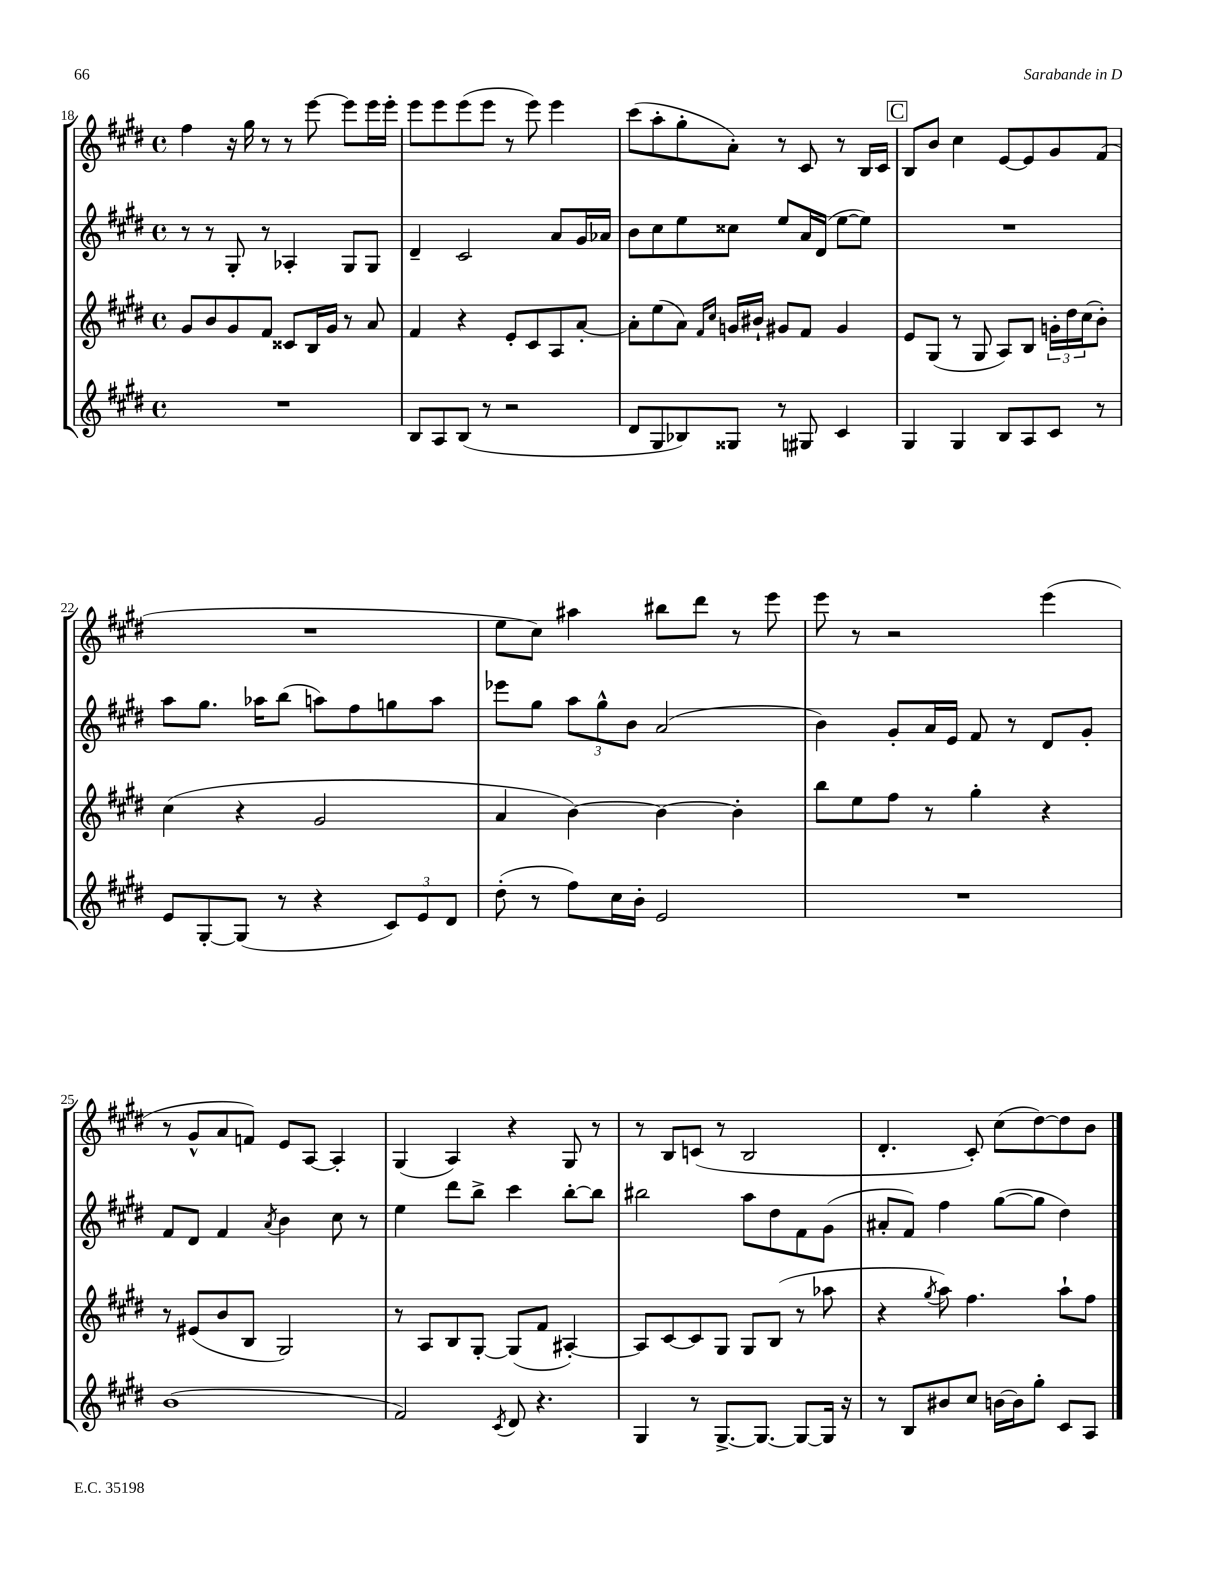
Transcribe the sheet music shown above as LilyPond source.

<<
\new StaffGroup <<
\new Staff = "s0" {
    \clef treble \key e \major \defaultTimeSignature \time 4/4
    fis''4 r16 gis''16 r8 r8 e'''8~ e'''8 e'''16 e'''16-. |
    e'''8 e'''8 e'''8( e'''8 r8 e'''8) e'''4 |
    cis'''8( a''8-. gis''8-. a'8-.) r8 cis'8 r8 b16 cis'16 |
    \mark \markup { \box "C" } b8 b'8 cis''4 e'8~ e'8 gis'8 fis'8( |
    R1 |
    e''8 cis''8) ais''4 bis''8 dis'''8 r8 e'''8 |
    e'''8 r8 r2 e'''4( |
    r8 gis'8-^ a'8 f'8) e'8 a8~ a4-. |
    gis4( a4) r4 gis8 r8 |
    r8 b8 c'8( r8 b2 |
    dis'4.-. cis'8-.) cis''8( dis''8~) dis''8 b'8 \bar "|." |
}
\new Staff = "s1" {
    \clef treble \key e \major \defaultTimeSignature \time 4/4
    r8 r8 gis8-. r8 aes4-. gis8 gis8 |
    dis'4-- cis'2 a'8 gis'16 aes'16 |
    b'8 cis''8 e''8 cisis''8 e''8 a'16 dis'16( e''8~ e''8) |
    \mark \markup { \box "C" } R1 |
    a''8 gis''8. aes''16 b''8( a''8) fis''8 g''8 a''8 |
    ees'''8 gis''8 \tuplet 3/2 { a''8 gis''8-^ b'8 } a'2( |
    b'4) gis'8-. a'16 e'16 fis'8 r8 dis'8 gis'8-. |
    fis'8 dis'8 fis'4 \acciaccatura { a'8 } b'4 cis''8 r8 |
    e''4 dis'''8 b''8-> cis'''4 b''8~-. b''8 |
    bis''2 a''8 dis''8 fis'8 gis'8( |
    ais'8-. fis'8) fis''4 gis''8~( gis''8 dis''4) \bar "|." |
}
\new Staff = "s2" {
    \clef treble \key e \major \defaultTimeSignature \time 4/4
    gis'8 b'8 gis'8 fis'8 cisis'8 b16 gis'16 r8 a'8 |
    fis'4 r4 e'8-. cis'8 a8 a'8~-. |
    a'8-. e''8( a'8) \grace { fis'16 cis''16 } g'16 bis'16-! gis'8 fis'8 gis'4 |
    \mark \markup { \box "C" } e'8 gis8( r8 gis8 a8) b8 \tuplet 3/2 { g'16-. dis''16 cis''16( } b'8-.) |
    cis''4( r4 gis'2 |
    a'4 b'4~) b'4~ b'4-. |
    b''8 e''8 fis''8 r8 gis''4-. r4 |
    r8 eis'8( b'8 b8 gis2) |
    r8 a8 b8 gis8~-. gis8( fis'8 ais4~-.) |
    ais8 cis'8~ cis'8 gis8 gis8 b8( r8 aes''8 |
    r4 \acciaccatura { gis''8 } a''8) fis''4. a''8-! fis''8 \bar "|." |
}
\new Staff = "s3" {
    \clef treble \key e \major \defaultTimeSignature \time 4/4
    R1 |
    b8 a8 b8( r8 r2 |
    dis'8 gis8 bes8) gisis8 r8 gis8 cis'4 |
    \mark \markup { \box "C" } gis4 gis4 b8 a8 cis'8 r8 |
    e'8 gis8~-. gis8( r8 r4 \tuplet 3/2 { cis'8) e'8 dis'8 } |
    dis''8-.( r8 fis''8) cis''16 b'16-. e'2 |
    R1 |
    b'1( |
    fis'2) \acciaccatura { cis'8 } dis'8 r4. |
    gis4 r8 gis8.~-> gis8.~ gis8~ gis16 r16 |
    r8 b8 bis'8 cis''8 b'16~ b'16 gis''8-. cis'8 a8 \bar "|." |
}
>>
>>
\layout { \context { \Score currentBarNumber = #18 } }
